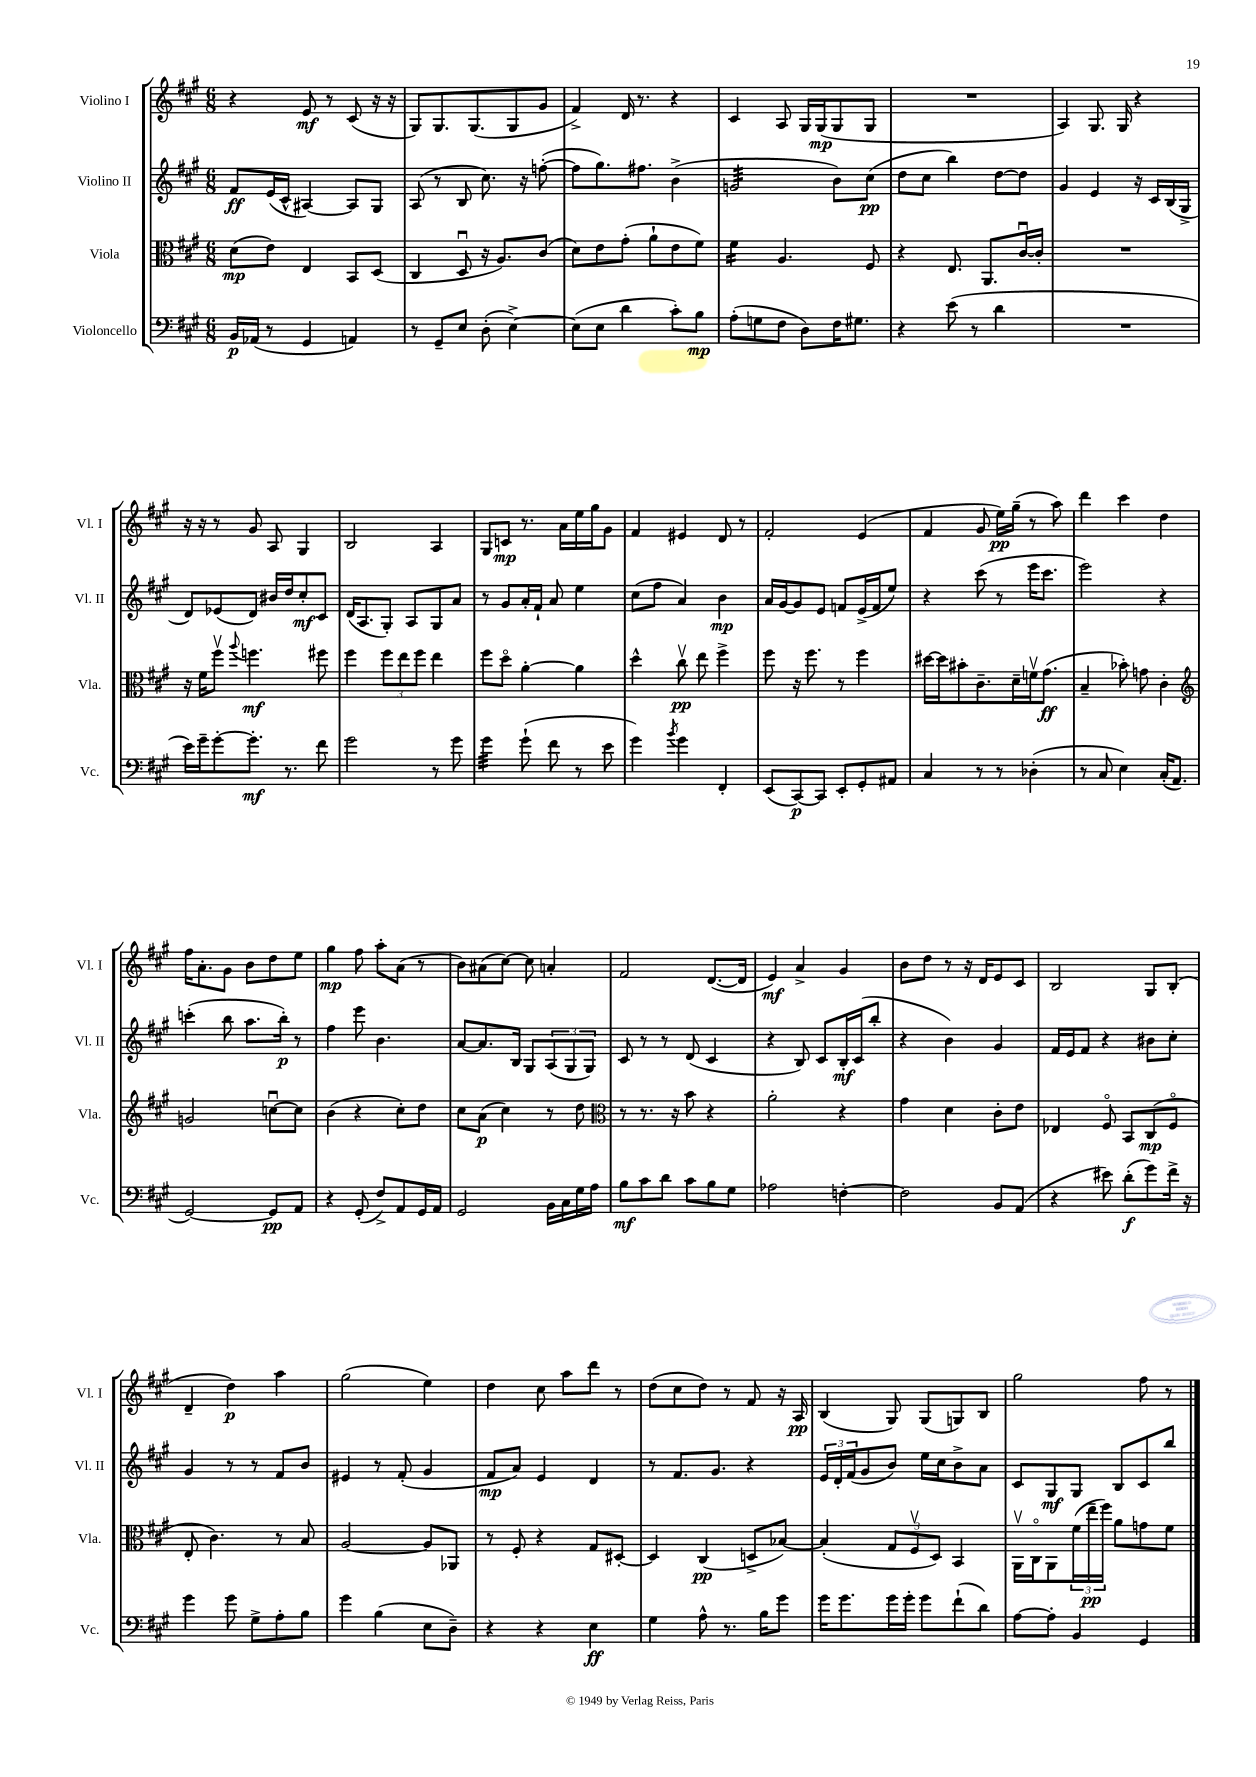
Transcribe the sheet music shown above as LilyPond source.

<<
\new StaffGroup <<
\new Staff = "s0" \with { instrumentName = "Violino I" shortInstrumentName = "Vl. I" } {
    \clef treble \key a \major \numericTimeSignature \time 6/8
    r4 e'8\mf r8 cis'8( r16 r16 |
    gis8) gis8. gis8.( gis8 gis'8 |
    fis'4->) d'16 r8. r4 |
    cis'4 a8 gis16 gis16\mp( gis8 gis8 |
    R2. |
    a4) gis8. gis16 r4 |
    r16 r16 r8 gis'8 a8 gis4 |
    b2 a4 |
    gis8 c'8\mp r8. a'16 e''16 gis''16 gis'8 |
    fis'4 eis'4 d'8 r8 |
    fis'2-. e'4( |
    fis'4 gis'8 e''16\pp) gis''16--( r8 a''8) |
    d'''4 cis'''4 d''4 |
    fis''16 a'8.-. gis'8 b'8 d''8 e''8 |
    gis''4\mp fis''8 a''8-. a'8( r8 |
    b'8) ais'8( cis''8~) cis''8 a'4-. |
    fis'2 d'8.~( d'16 |
    e'4\mf) a'4-> gis'4 |
    b'8 d''8 r8 r16 d'16 e'8 cis'8 |
    b2 gis8 b8-.( |
    d'4-- d''4\p) a''4 |
    gis''2( e''4) |
    d''4 cis''8 a''8 d'''8 r8 |
    d''8( cis''8 d''8) r8 fis'8 r16 a16\pp |
    b4( gis8) gis8( g8) b8 |
    gis''2 fis''8 r8 \bar "|." |
}
\new Staff = "s1" \with { instrumentName = "Violino II" shortInstrumentName = "Vl. II" } {
    \clef treble \key a \major \numericTimeSignature \time 6/8
    fis'8\ff e'16( cis'16-^ ais4~) ais8 gis8 |
    a8( r8 b8 cis''8.) r16 f''8~-.( |
    f''8 gis''8.) fis''8. b'4->( |
    g'2:32 b'8) cis''8\pp( |
    d''8 cis''8 b''4) d''8~ d''8 |
    gis'4 e'4 r16 cis'16 b16( gis16-> |
    d'8) ees'8( d'8) bis'16 d''16 cis''8-.\mf cis'8 |
    d'16( a8. gis8-.) a8 gis8 a'8 |
    r8 gis'8 a'16-. fis'16-! a'8 e''4 |
    cis''8( fis''8 a'4) b'4\mp |
    a'16 gis'16~ gis'8 e'8 f'8 e'16->( f'16 e''8) |
    r4 cis'''8( r8 e'''16 cis'''8. |
    e'''2) r4 |
    c'''4-.( b''8 a''8. b''16-.\p) r8 |
    fis''4 e'''8 b'4. |
    a'8~ a'8. b16 gis8 \tuplet 3/2 { a8( gis8 gis8) } |
    cis'8 r8 r8 d'8( cis'4 |
    r4 b8) cis'8 b16-.\mf cis'16( b''8-. |
    r4 b'4) gis'4 |
    fis'16 e'16 fis'8 r4 bis'8 cis''8-. |
    gis'4 r8 r8 fis'8 b'8 |
    eis'4 r8 fis'8-.( gis'4 |
    fis'8\mp a'8) e'4 d'4 |
    r8 fis'8. gis'8. r4 |
    \tuplet 3/2 { e'16 d'16-. fis'16( } gis'8 b'8) e''16 cis''16 b'8-> a'8 |
    cis'8 gis8\mf gis8 b8 cis'8 b''8 \bar "|." |
}
\new Staff = "s2" \with { instrumentName = "Viola" shortInstrumentName = "Vla." } {
    \clef alto \key a \major \numericTimeSignature \time 6/8
    d'8\mp( e'8) e4 b,8 d8( |
    cis4 d8\downbow r16 a8.) cis'8( |
    d'8) e'8 gis'8-.( a'8-! e'8 fis'8) |
    fis'4:16 a4. fis8 |
    r4 e8. a,8. cis'16~\downbow cis'16-. |
    R2. |
    r16 fis'16 fis''8\upbow \appoggiatura { a''8 } f''4.\mf fis''8 |
    fis''4 \tuplet 3/2 { fis''8 e''8 fis''8 } e''4 |
    fis''8 d''8\flageolet a'4~-. a'4 |
    d''4-^ cis''8\upbow\pp e''8 fis''4-> |
    fis''8 r16 fis''8. r8 fis''4 |
    dis''16~ dis''16 bis'8-. cis'8.-- d'16-- f'16\upbow gis'8.\ff( |
    b4-- bes'8-.) g'8 cis'4-. |
    \clef treble g'2 c''8~\downbow c''8 |
    b'4( r4 cis''8-.) d''8 |
    cis''8 a'8\p( cis''4) r8 d''8 |
    \clef alto r8 r8. r16 b'8 r4 |
    a'2-. r4 |
    gis'4 d'4 cis'8-. e'8 |
    ees4 fis8\flageolet b,8 cis8\mp( fis8\flageolet |
    e8-. cis'4.) r8 b8 |
    a2~ a8 aes,8 |
    r8 fis8-. r4 gis8 dis8~-. |
    dis4 cis4\pp( d8-> bes8~) |
    bes4-.( \tuplet 3/2 { gis8 fis8\upbow d8) } b,4 |
    a,16\upbow cis16\flageolet a,8 \tuplet 3/2 { fis'16( e''16--\pp fis''16) } a'8 g'8 fis'8 \bar "|." |
}
\new Staff = "s3" \with { instrumentName = "Violoncello" shortInstrumentName = "Vc." } {
    \clef bass \key a \major \numericTimeSignature \time 6/8
    b,16\p aes,16( r8 gis,4 a,4) |
    r8 gis,8-- e8 d8-.( e4~->) |
    e8( e8 d'4 cis'8-.) b8\mp |
    a8-.( g8 fis8 d8) fis16 gis8. |
    r4 e'8( r8 d'4 |
    R2. |
    e'16) gis'16-- gis'8~-. gis'8.-.\mf r8. fis'8 |
    gis'2 r8 gis'8 |
    gis'4:32 gis'8-!( fis'8 r8 e'8 |
    gis'4) \acciaccatura { b'8 } gis'4 fis,4-. |
    e,8( cis,8~\p) cis,8 e,8-. gis,8-. ais,8 |
    cis4 r8 r8 des4-.( |
    r8 cis8 e4) cis16-.( a,8. |
    gis,2~) gis,8\pp a,8 |
    r4 gis,8-.( fis8->) a,8 gis,16 a,16 |
    gis,2 b,16 cis16 gis16 a16 |
    b8\mf cis'8 d'8 cis'8 b8 gis8 |
    aes2 f4~-. |
    f2 b,8 a,8( |
    r4 eis'8) d'8-.\f( gis'8) fis'16-> r16 |
    gis'4 gis'8 gis8-> a8-. b8 |
    gis'4 b4( e8 d8--) |
    r4 r4 e4\ff |
    gis4 a8-^ r8. b16 gis'8 |
    gis'16 gis'8. gis'16 gis'16-. gis'8 fis'8-!( d'8) |
    a8~ a8-. b,4 gis,4 \bar "|." |
}
>>
>>
\layout { \context { \Score \remove "Bar_number_engraver" } }
